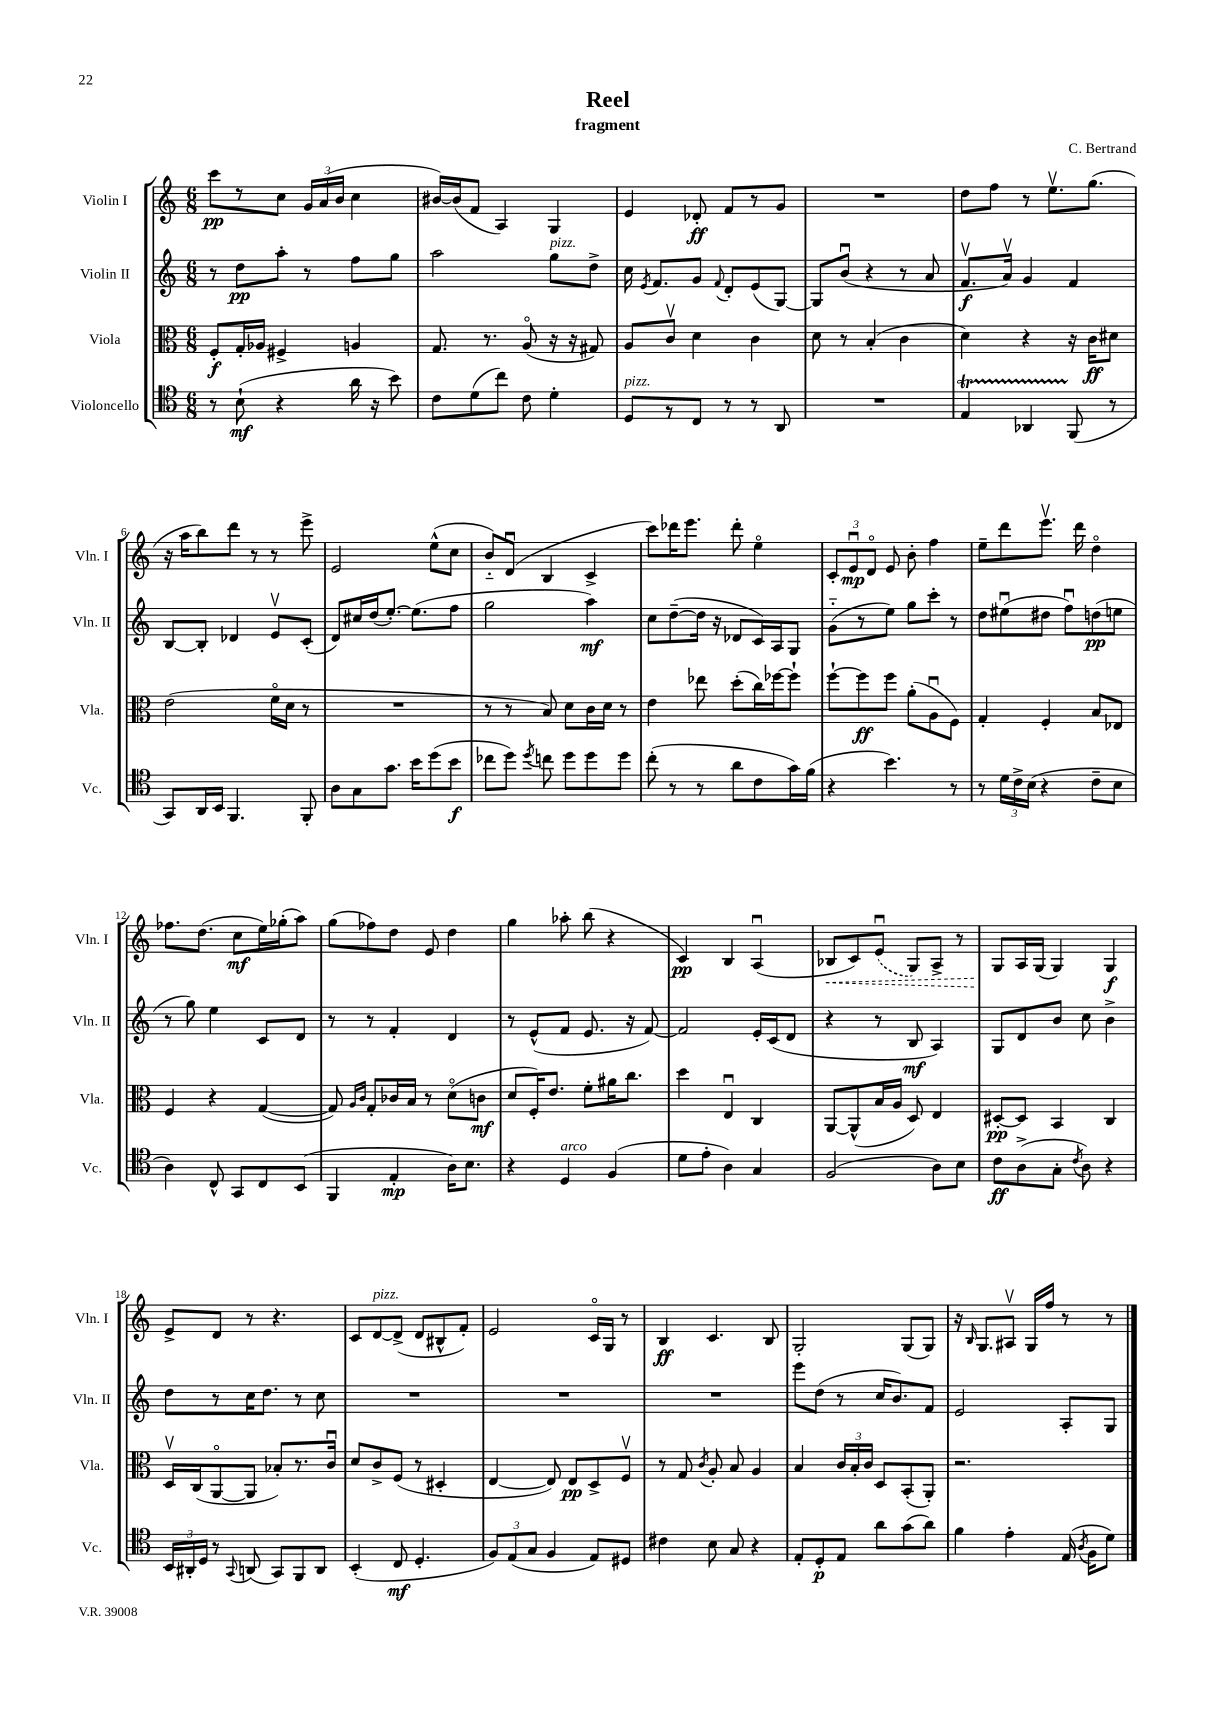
\header { title = "Reel" composer = "C. Bertrand" subtitle = "fragment" }
<<
\new StaffGroup <<
\new Staff = "s0" \with { instrumentName = "Violin I" shortInstrumentName = "Vln. I" } {
    \clef treble \key c \major \numericTimeSignature \time 6/8
    \autoBeamOff c'''8[\pp r8 c''8] \tuplet 3/2 { g'16[ a'16( b'16] } c''4 |
    bis'16[~) bis'16( f'8] a4) g4 |
    e'4 des'8-.\ff f'8[ r8 g'8] |
    R2. |
    d''8[ f''8] r8 e''8.[\upbow g''8.]( |
    r16 a''16[ b''8) d'''8] r8 r8 e'''8-> |
    e'2 e''8[-^( c''8] |
    b'8[-_) d'8]\downbow( b4 c'4-> |
    c'''8[) des'''16 e'''8.] des'''8-. e''4\flageolet |
    \tuplet 3/2 { c'8[-. e'8\downbow\mp d'8]\flageolet } e'8 b'8-. f''4 |
    e''8[-- d'''8 e'''8.]\upbow d'''16 d''4\flageolet |
    fes''8.[ d''8.]( c''8[\mf e''16) ges''16-.( a''8]) |
    g''8[( fes''8) d''8] e'8 d''4 |
    g''4 aes''8-. b''8( r4 |
    c'4\pp) b4 a4\downbow( |
    \once \override Hairpin.style = #'dashed-line bes8[\< c'8) \once \slurDashed e'8]\downbow( g8[) a8]-> r8 |
    g8[\! a16 g16]( g4) g4\f |
    e'8[-> d'8] r8 r4. |
    c'8[ d'8~^\markup { \italic "pizz." } d'8]->( d'8[ bis8-^ f'8]-.) |
    e'2 c'16[\flageolet g16] r8 |
    b4\ff c'4. b8 |
    g2-. g8[( g8]) |
    r16 \grace { b16 } g8.[ ais8]\upbow g16[ f''16] r8 r8 \bar "|." |
}
\new Staff = "s1" \with { instrumentName = "Violin II" shortInstrumentName = "Vln. II" } {
    \clef treble \key c \major \numericTimeSignature \time 6/8
    \autoBeamOff r8 d''8[\pp a''8]-. r8 f''8[ g''8] |
    a''2 g''8[^\markup { \italic "pizz." } d''8]-> |
    c''16 \acciaccatura { e'8 } f'8.[ g'8] \appoggiatura { f'8 } d'8[-. e'8( g8]~) |
    g8[ b'8]\downbow( r4 r8 a'8 |
    f'8.[\upbow\f a'16]\upbow) g'4 f'4 |
    b8[~ b8]-. des'4 e'8[\upbow c'8]-.( |
    d'8[) cis''16 d''16( e''8.]~-.) e''8.[( f''8] |
    g''2 a''4\mf) |
    c''8[ d''8~--( d''16] r16 des'8[ c'16) a16 g8] |
    g'8[-_( r8 e''8]) g''8[ c'''8]-. r8 |
    d''8[ eis''8\downbow( dis''8] f''8[\downbow) d''8\pp( e''8] |
    r8 g''8) e''4 c'8[ d'8] |
    r8 r8 f'4-. d'4 |
    r8 e'8[-^( f'8] e'8. r16 f'8~) |
    f'2 e'16[-. c'16( d'8] |
    r4 r8 b8\mf a4) |
    g8[ d'8 b'8] c''8 b'4-> |
    d''8[ r8 c''16 d''8.] r8 c''8 |
    R2. |
    R2. |
    R2. |
    e'''8[ d''8]( r8 c''16[ b'8.) f'8] |
    e'2 a8[-. g8] \bar "|." |
}
\new Staff = "s2" \with { instrumentName = "Viola" shortInstrumentName = "Vla." } {
    \clef alto \key c \major \numericTimeSignature \time 6/8
    \autoBeamOff f8[-.\f g16-. aes16] fis4-> a4 |
    g8. r8. a8\flageolet( r16 r16 gis8) |
    a8[ c'8]\upbow d'4 c'4 |
    d'8 r8 b4-.( c'4 |
    d'4) r4 r16 c'16[\ff dis'8] |
    e'2( f'16[\flageolet d'16] r8 |
    R2. |
    r8 r8 b8) d'8[ c'16 d'16] r8 |
    e'4 ees''8 d''8[-.( c''16) fes''16~ fes''8]-! |
    f''8[~-! f''8\ff f''8] a'8[-.( a8\downbow f8]) |
    g4-. f4-. b8[ ees8] |
    f4 r4 g4~( |
    g8) \grace { a16[ c'16] } g8[-. ces'16 b16] r8 d'8[\flageolet( c'8]\mf |
    d'8[ f16-.) e'8.] f'8[-. ais'16 c''8.] |
    d''4 e4\downbow c4 |
    a,8[~ a,8-^( b16 a16] d8) e4 |
    dis8[~-.\pp dis8] b,4 c4 |
    d16[\upbow c16( a,8~\flageolet a,8] bes8[-.) r8. c'16]\downbow |
    d'8[ c'8-> f8]( r8 dis4-. |
    e4~ e8) e8[\pp d8-> f8]\upbow |
    r8 g8 \acciaccatura { c'8 } a8-. b8 a4 |
    b4 \tuplet 3/2 { c'16[ b16-. c'16] } d8[ b,8-.( a,8]-.) |
    r2. \bar "|." |
}
\new Staff = "s3" \with { instrumentName = "Violoncello" shortInstrumentName = "Vc." } {
    \clef tenor \key c \major \numericTimeSignature \time 6/8
    \autoBeamOff r8 b8-!\mf( r4 a'16 r16 b'8) |
    c'8[ d'8( c''8]) c'8 d'4-. |
    d8[^\markup { \italic "pizz." } r8 c8] r8 r8 a,8 |
    R2. |
    e4\startTrillSpan aes,4 f,8\stopTrillSpan( r8 |
    g,8[) a,16 b,16] f,4. f,8-. |
    a8[ g8 g'8.] b'16[ d''8( b'8]\f |
    ces''8[ d''8]) \acciaccatura { d''8 } c''8 d''8[ d''8 d''8] |
    c''8-.( r8 r8 a'8[ c'8 g'16) f'16]( |
    r4 b'4.) r8 |
    r8 \tuplet 3/2 { d'16[ c'16-> b16]( } r4 c'8[-- b8] |
    a4) c8-^ g,8[ c8 b,8]( |
    f,4 e4-.\mp a16[) b8.] |
    r4 d4^\markup { \italic "arco" } f4( |
    d'8[ e'8]-. a4) g4 |
    f2( a8[) b8] |
    c'8[\ff a8->( g8]-. \acciaccatura { c'8 } a8) r4 |
    \tuplet 3/2 { b,16[ ais,16-. d16] } r8 \appoggiatura { g,8 } a,8( g,8[) f,8 a,8] |
    b,4-.( c8\mf d4.-. |
    \tuplet 3/2 { f8[) e8( g8] } f4 e8[) dis8] |
    cis'4 b8 g8 r4 |
    e8[-. d8-.\p e8] a'8[ g'8( a'8]) |
    f'4 e'4-. e16( \acciaccatura { a8 } f16[ d'8]) \bar "|." |
}
>>
>>
